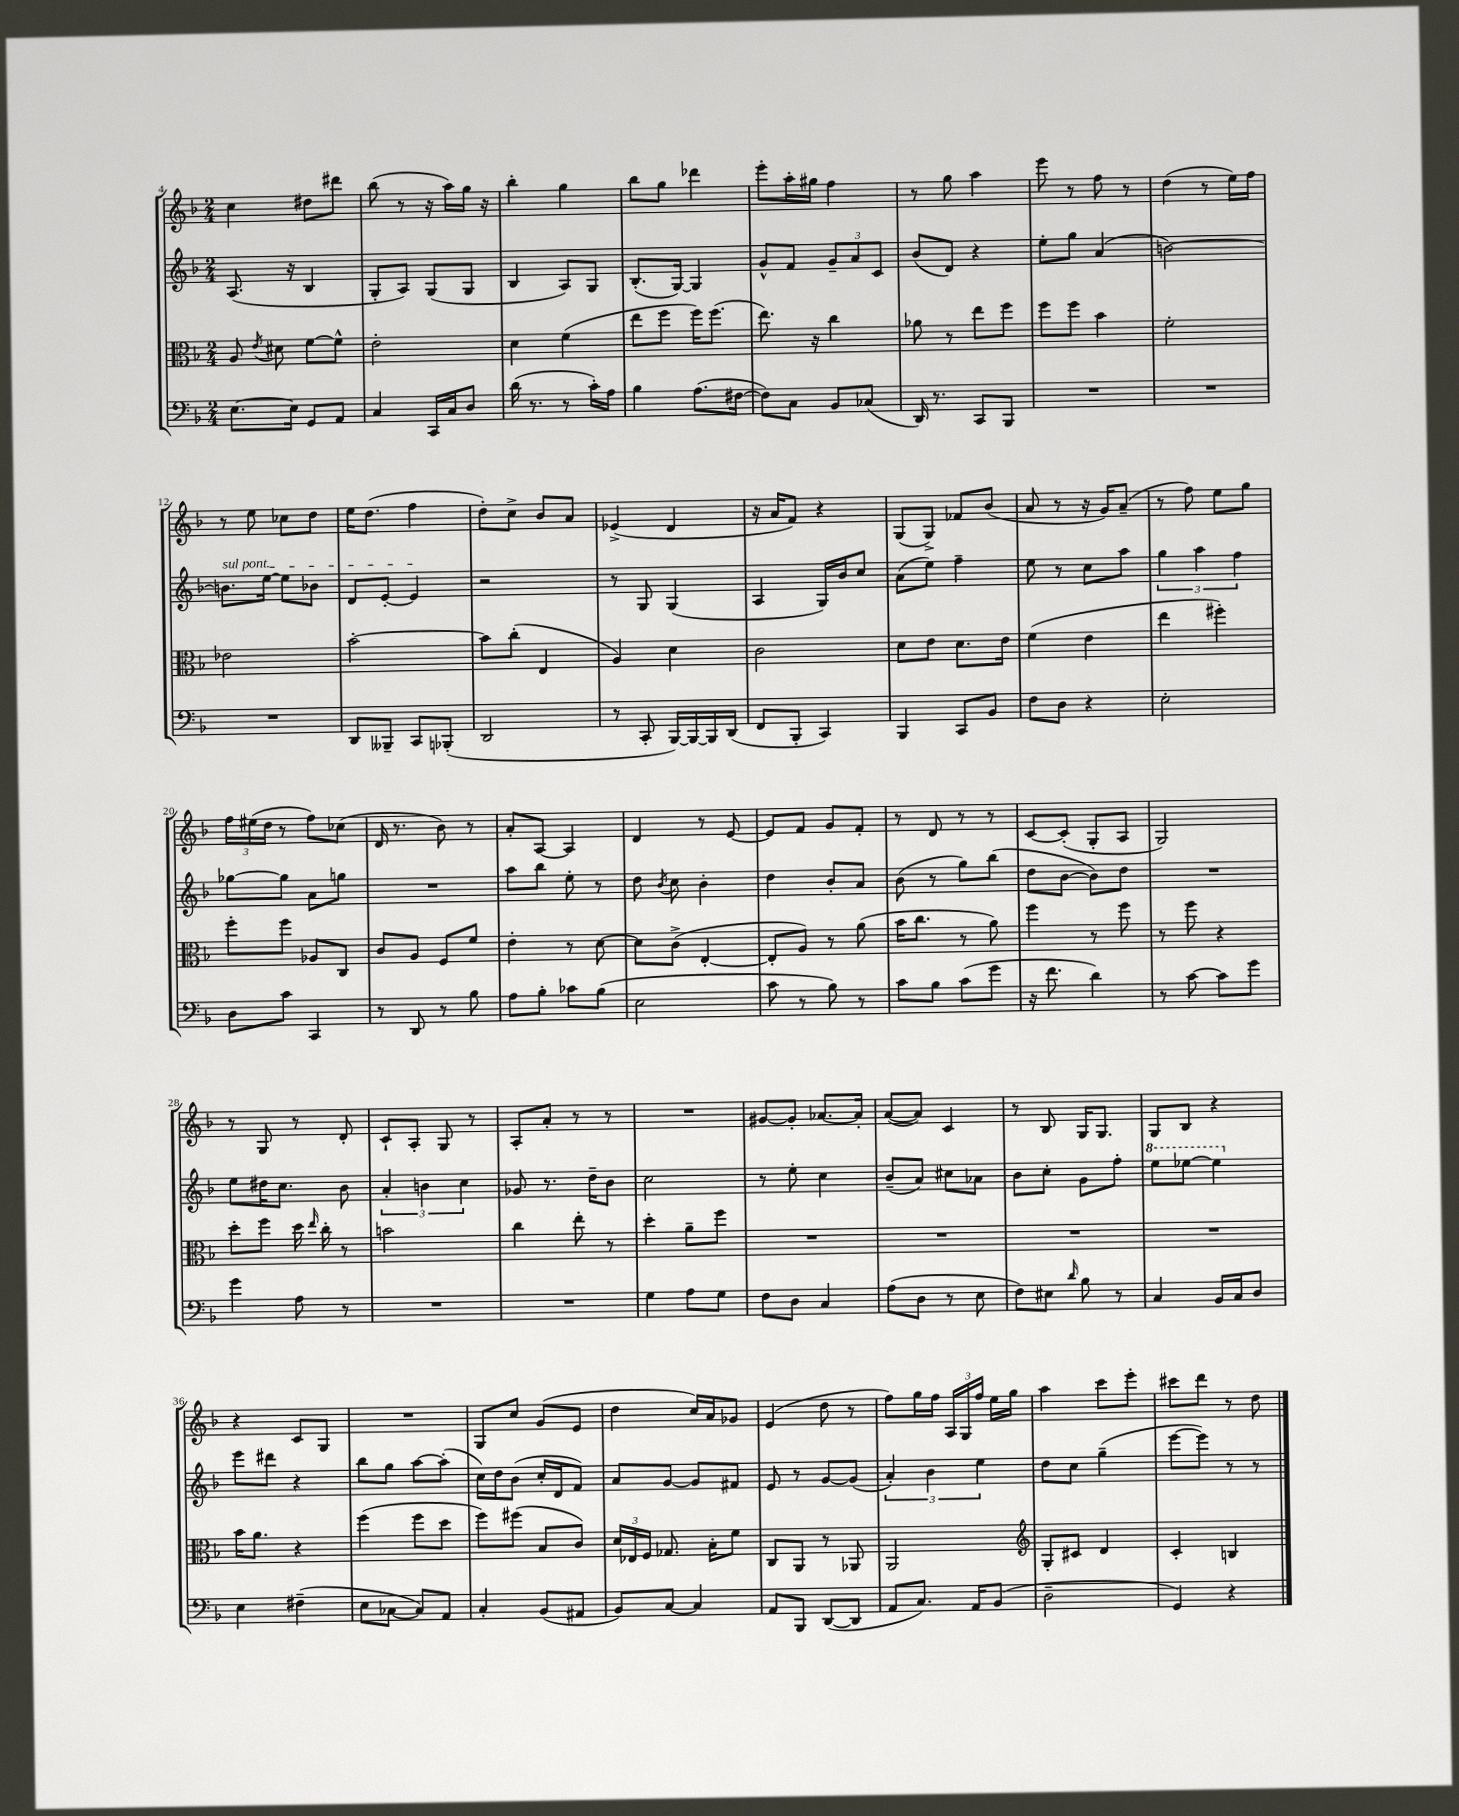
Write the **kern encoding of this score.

**kern	**kern	**kern	**kern
*part4	*part3	*part2	*part1
*staff4	*staff3	*staff2	*staff1
*clefF4	*clefC3	*clefG2	*clefG2
*k[b-]	*k[b-]	*k[b-]	*k[b-]
*M2/4	*M2/4	*M2/4	*M2/4
=4	=4	=4	=4
[8.E\L	8A/	(8.A/	4cc\
.	8qe/	.	.
.	8d#X\	.	.
16E\Jk]	.	16r	.
8GG/L	[8f\L	4B-/	8dd#X\L
8AA/J	8f^^\J]	.	8ddd#X\J
=5	=5	=5	=5
4C/	2e'\	8G'/L	(8bb-\
.	.	8A/J)	8r
16CC/LL	.	(8G/L	16r
16C/J	.	.	16aa\LL)
8D/J	.	8G/J	16gg\JJ
.	.	.	16r
=6	=6	=6	=6
(16d\	4d\	4B-/	4bb-'\
8.r	.	.	.
8r	(4f\	8A/L)	4gg\
16c'\LL)	.	8G/J	.
16A\JJ	.	.	.
=7	=7	=7	=7
4B-\	8ee\L	(8.B-'/L	8bb-\L
.	8ff\J	.	8gg\J
.	.	[16G/Jk)	.
(8.A\L	16ff\KL)	4G/]	4ddd-X\
.	(8.ff\J	.	.
[16F#X\Jk	.	.	.
=8	=8	=8	=8
8F#\L])	8.ee\)	8g^^/L	8eee'\L
8C\J	.	8f/J	16aa'\L
.	16r	.	16gg#X\JJ
8BB-/L	4cc\	12g~/L	4ff\
.	.	12a/	.
(8C-X/J	.	.	.
.	.	12c/J	.
=9	=9	=9	=9
16DD/)	8a-X\	(8b-/L	8r
8.r	.	.	.
.	8r	8d/J)	8gg\
8CC/L	8ee\L	4r	4aa\
8BBB-/J	8ff\J	.	.
=10	=10	=10	=10
2r	8ff\L	8ee'\L	8eee\
.	8ff\J	8gg\J	8r
.	4b-\	(4a/	8ff\
.	.	.	8r
=11	=11	=11	=11
2r	2f'\	[2bn\)	(4dd\
.	.	.	8r
.	.	.	16ee\LL)
.	.	.	16ff\JJ
!!LO:LB:g=z
=12	=12	=12	=12
!	!	!LO:TX:a:i:t=sul pont.	!
2r	2e-X\	8.bn\L]	8r
.	.	.	8ee\
.	.	[16ee\Jk	.
.	.	8ee\L]	8cc-X\L
.	.	8b-X\J	8dd\J
=13	=13	=13	=13
8DD/L	[2b-'\	8d/L	16ee\KL
.	.	.	(8.dd\J
8BBB--X~/J	.	[8e'/J	.
8CC/L	.	4e/]	4ff\
(8BBB-X'/J	.	.	.
=14	=14	=14	=14
2DD/	8b-\L]	2r	8dd'\L)
.	(8cc'\J	.	8cc^\J
.	4E/	.	8b-/L
.	.	.	8a/J
=15	=15	=15	=15
8r	4A/)	8r	(4e-X^/
8CC'/	.	8G/	.
[16BBB-/LL)	4d\	(4G/	4d/
16BBB-/_	.	.	.
16BBB-/]	.	.	.
(16DD/JJ	.	.	.
=16	=16	=16	=16
8FF/L	2c\	4A/	16r
.	.	.	16a/KL
8BBB-'/J	.	.	8f/J)
4CC/)	.	16G/LL)	4r
.	.	16b-/J	.
.	.	8cc/J	.
=17	=17	=17	=17
4BBB-/	8d\L	(8a\L	(8G/L
.	8e\J	8ee\J)	8G^/J)
8CC/L	8.d\L	4ff~\	8f-X/L
8BB-/J	.	.	(8b-/J
.	16e\Jk	.	.
=18	=18	=18	=18
8F\L	(4f\	8ee\	8a/
8D\J	.	8r	8r
4r	4e\	8cc\L	16r
.	.	.	16g/KL)
.	.	8aa\J	(8a~/J
=19	=19	=19	=19
2E'\	4ee\	6gg\	8r
.	.	.	8ff\)
.	.	6aa\	.
.	4ff#X'\)	.	8ee\L
.	.	6ff\	.
.	.	.	8gg\J
!!LO:LB:g=z
=20	=20	=20	=20
8D\L	8ff'\L	[8gg-X\L	24ff\LL
.	.	.	(24ee#X\
.	.	.	24dd\JJ
8c\J	8ff\J	8gg-\J]	8r
4CC/	8A-X/L	8a\L	8ff\L)
.	8C/J	8ggn\J	(8cc-X\J
=21	=21	=21	=21
8r	8c/L	2r	16d/
.	.	.	8.r
8DD/	8A/J	.	.
8r	8F/L	.	8b-\)
8B-\	8f/J	.	8r
=22	=22	=22	=22
8A\L	4e'\	8aa\L	8a'/L
8B-'\J	.	8bb-\J	[8A/J
8c-X\L	8r	8ee'\	4A/]
(8B-\J	[8d\	8r	.
=23	=23	=23	=23
2E\	8d\L]	8dd\	4d/
.	.	8qb-/	.
.	(8c^\J	8cc\	.
.	[4E'/	4b-'\	8r
.	.	.	[8e/
=24	=24	=24	=24
8c\	8E'/L]	4dd\	8e/L]
8r	8A/J)	.	8f/J
8B-\)	8r	8b-'/L	8g/L
8r	(8a\	8a/J	8f'/J
=25	=25	=25	=25
8c\L	16b-\KL	(8b-\	8r
.	8.cc\J	.	.
8B-\J	.	8r	8d/
(8c\L	8r	8gg\L)	8r
8g\J	8a\)	(8bb-\J	8r
=26	=26	=26	=26
16r	4ff\	8dd\L	[8c/L
8.f\	.	.	.
.	.	[8b-\J	(8c'/J]
4d\)	8r	8b-\L])	8G'/L
.	8ff\	8dd\J	8A/J
=27	=27	=27	=27
8r	8r	2r	2G/)
[8c\	8ff\	.	.
8c\L]	4r	.	.
8g\J	.	.	.
!!LO:LB:g=z
=28	=28	=28	=28
4g\	8dd'\L	8ee\L	8r
.	8ff\J	16dd#X\K	8G/
.	.	8.cc\J	.
8A\	16dd\	.	8r
.	16qqee/	.	.
.	16cc'\	.	.
8r	8r	8b-\	8d'/
=29	=29	=29	=29
2r	2bn\	6a'/	8c`/L
.	.	.	8A'/J
.	.	6bn\	.
.	.	.	8G/
.	.	6cc\	.
.	.	.	8r
=30	=30	=30	=30
2r	4cc\	8g-X/	8A'/L
.	.	8.r	8a'/J
.	8ee'\	.	8r
.	.	16dd~\KL	.
.	8r	8b-\J	8r
=31	=31	=31	=31
4G\	4dd'\	2cc\	2r
8A\L	8a~\L	.	.
8G\J	8ff\J	.	.
=32	=32	=32	=32
8F\L	2r	8r	[8g#X/L
8D\J	.	8ee'\	8g#'/J]
4C/	.	4cc\	[8.a-X/L
.	.	.	16a-'/Jk]
=33	=33	=33	=33
(8A\L	2r	(8b-~/L	([8a/L
8D\J	.	8a/J)	8a/J])
8r	.	8cc#X\L	4c/
8E\	.	8a-X\J	.
=34	=34	=34	=34
8F\L)	2r	8b-\L	8r
8E#X\J	.	8cc'\J	8B-/
16qqd/	.	.	.
8B-\	.	8g\L	16G/KL
.	.	.	8.G/J
8r	.	8ff'\J	.
=35	=35	=35	=35
*	*	*8va	*
4C/	2r	8eee\L	8G/L
.	.	[8eee-X\J	8B-/J
16BB-/LL	.	4eee-\]	4r
16C/J	.	.	.
8D/J	.	.	.
!!LO:LB:g=z
=36	=36	=36	=36
*	*	*X8va	*
4E\	16b-\KL	8eee\L	4r
.	8.a\J	.	.
.	.	8ddd#X\J	.
(4F#X~\	4r	4r	8c/L
.	.	.	8G/J
=37	=37	=37	=37
8E\L	(4ff\	8bb-\L	2r
[8C-X\J	.	8gg\J	.
8C-/L])	8ff\L	[8aa\L	.
8AA/J	8dd\J	(8aa'\J]	.
=38	=38	=38	=38
4C'/	8ff\L)	16cc\LL)	8G/L
.	.	16dd\J	.
.	(8ff#X\J	(8b-\J	8cc/J
(8BB-/L	8B-/L	16cc'/LL	(8g/L
.	.	16d/J	.
8AA#X/J	8c/J)	8f/J)	8e/J
=39	=39	=39	=39
8BB-/L)	24d/LL	8a/L	4dd\
.	24E-X/	.	.
.	24F/JJ	.	.
[8C/J	8.G-X/	[8g/J	.
4C/]	.	8g/L]	16cc/LL)
.	16B-'\KL	.	16a/J
.	8f\J	8f#X/J	8g-X/J
=40	=40	=40	=40
8AA/L	8C/L	8e/	(4e/
8BBB-/J	8AA/J	8r	.
([8DD/L	8r	[8g/L	8dd\
8DD/J]	8AA-X/	(8g/J]	8r
=41	=41	=41	=41
8AA/L	2AA/	6a'/)	8ff\L)
8.C/J)	.	.	16gg\L
.	.	6b-\	.
.	.	.	16ff\JJ
.	.	.	24A/LL
.	.	.	24G/
16AA/KL	.	.	.
.	.	6ee\	24ff/JJ
(8BB-/J	.	.	16ee\LL
.	.	.	16gg\JJ
=42	=42	=42	=42
*	*clefG2	*	*
2D~\	8G'/L	8dd\L	4aa\
.	8c#X/J	8cc\J	.
.	4d/	(4gg~\	8ccc\L
.	.	.	8eee'\J
=43	=43	=43	=43
4GG/)	4c'/	[8eee\L	8ccc#X\L
.	.	8eee\J])	8ddd\J
4r	4Bn/	8r	8r
.	.	8r	8dd\
==	==	==	==
*-	*-	*-	*-
